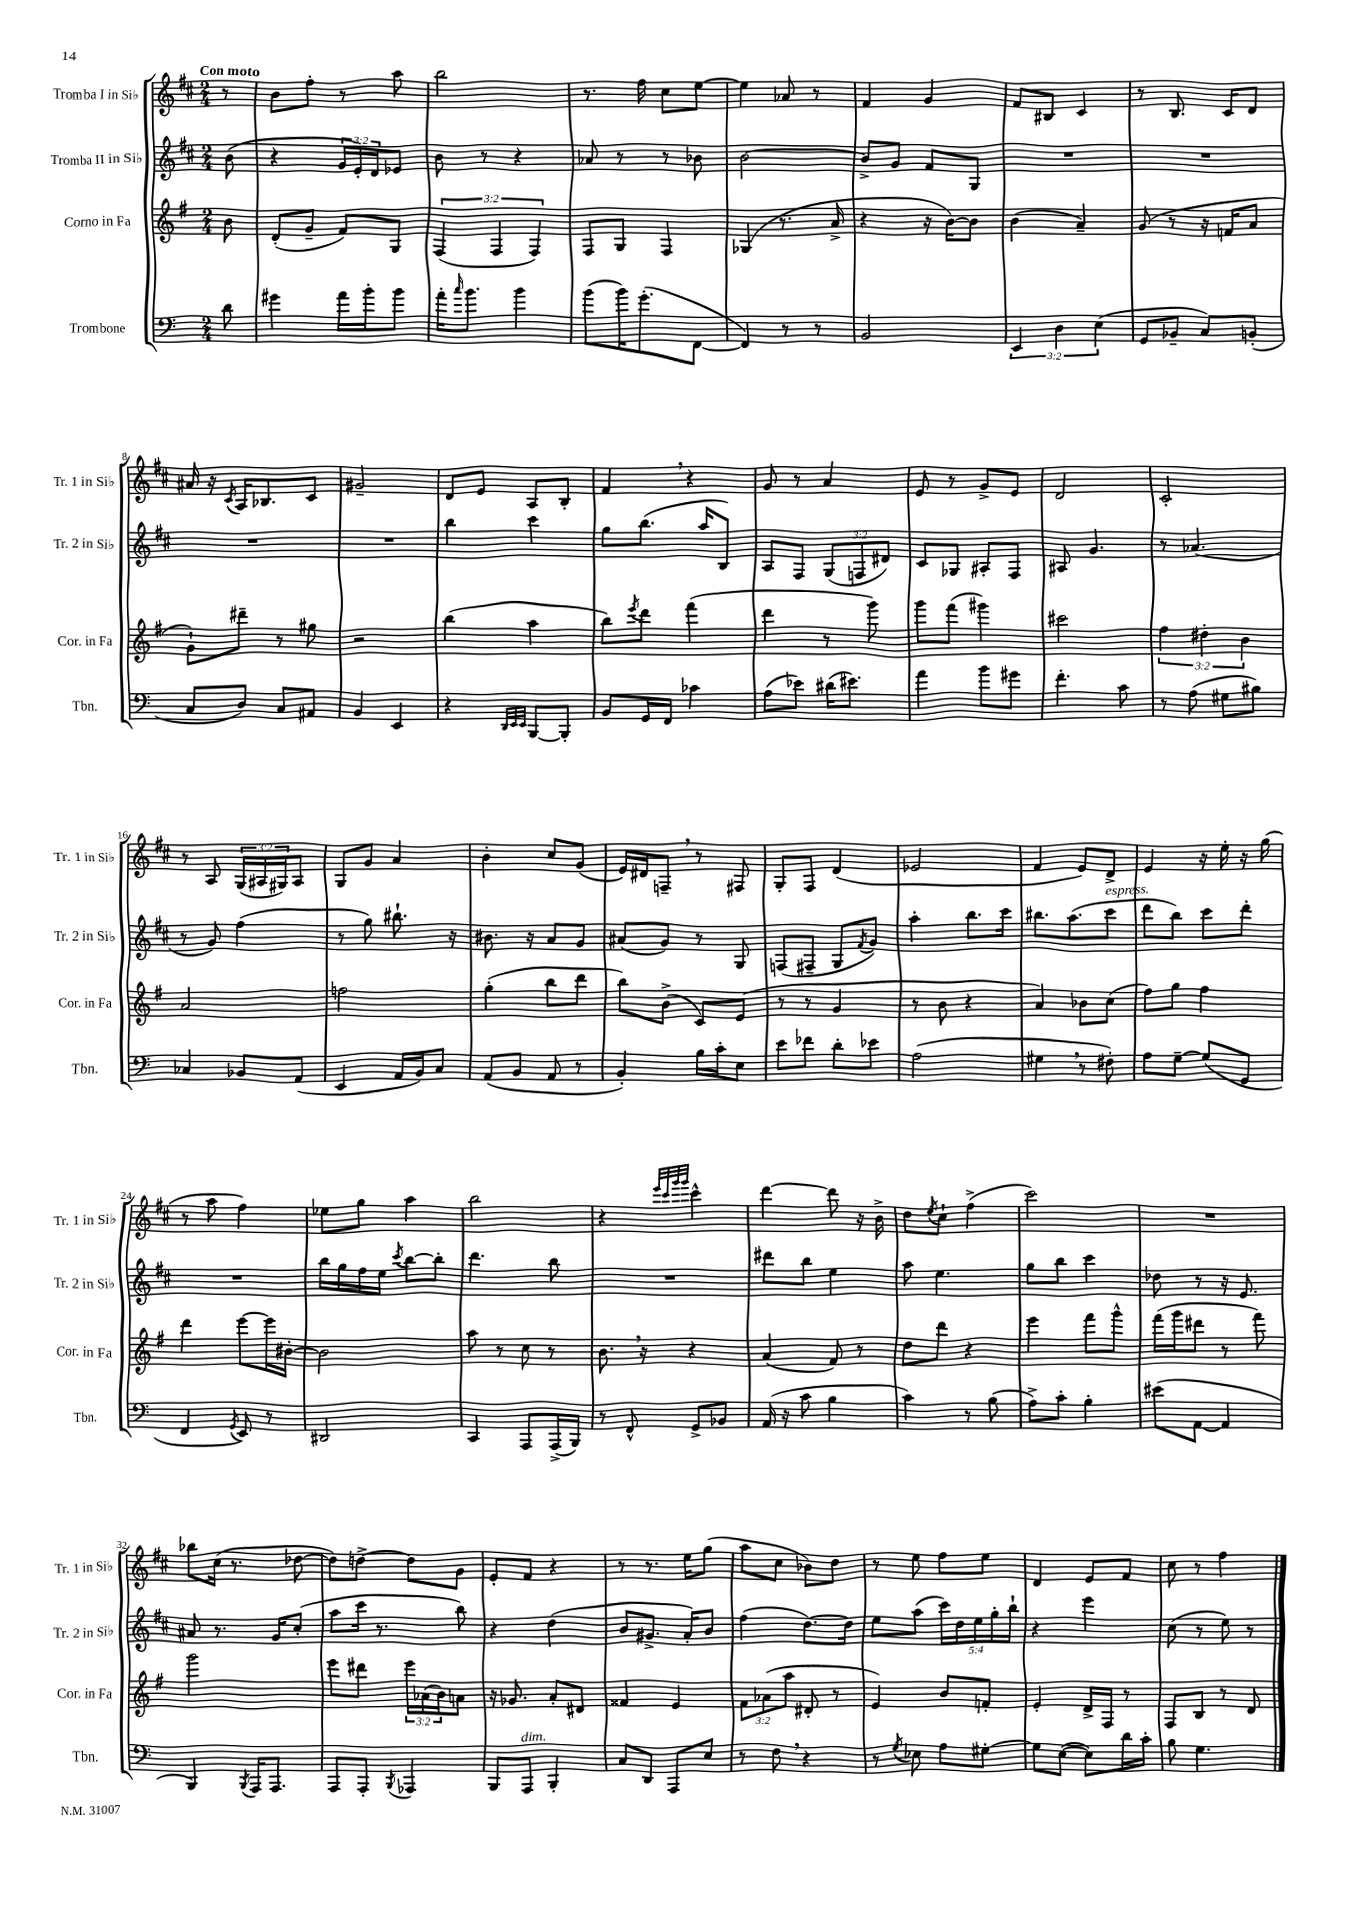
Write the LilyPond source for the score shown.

<<
\new StaffGroup <<
\new Staff = "s0" \with { instrumentName = "Tromba I in Sib" shortInstrumentName = "Tr. 1 in Sib" } {
    \clef treble \key d \major \numericTimeSignature \time 2/4 \override Staff.TupletNumber.text = #tuplet-number::calc-fraction-text \partial 8 \tempo "Con moto"
    r8 |
    b'8 fis''8-. r8 a''8 |
    b''2 |
    r8. fis''16 cis''8 e''8~ |
    e''4 aes'8 r8 |
    fis'4 g'4 |
    fis'8 bis8 cis'4 |
    r8 b8. cis'16 d'8 |
    ais'16 r16 \acciaccatura { cis'8 } a16 bes8. cis'8 |
    gis'2-- |
    d'8 e'8 a8 b8-. |
    fis'4 \breathe r4 |
    g'8 r8 a'4 |
    e'8 r8 g'8-> e'8 |
    d'2 |
    cis'2-. |
    r8 a8 \tuplet 3/2 { g16( ais16 gis16) } ais8 |
    g8 g'8 a'4 |
    b'4-. cis''8 g'8( |
    e'16) dis'16 f8-- \breathe r8 fis8 |
    g8-. fis8 d'4( |
    ees'2 |
    fis'4 e'8) d'8-> |
    e'4 r16 e''16-. r16 g''16( |
    r8 a''8 fis''4) |
    ees''8 g''8 a''4 |
    b''2 |
    r4 \grace { e'''32 cis'''32 g'''32 g'''32 } cis'''4-^ |
    d'''4~ d'''8 r16 b'16-> |
    d''8 \acciaccatura { e''8 } cis''8-! fis''4->( |
    cis'''2) |
    R2 |
    bes''8 cis''16( r8. des''8~ |
    des''8) d''8~-> d''8 g'8 |
    e'8-. fis'8 r4 |
    r8 r8. e''16 g''8( |
    a''8 cis''8 bes'8) d''8 |
    r8 e''8 fis''8 e''8 |
    d'4 e'8 fis'8 |
    cis''8 r8 fis''4 \bar "|." |
}
\new Staff = "s1" \with { instrumentName = "Tromba II in Sib" shortInstrumentName = "Tr. 2 in Sib" } {
    \clef treble \key d \major \numericTimeSignature \time 2/4 \override Staff.TupletNumber.text = #tuplet-number::calc-fraction-text \partial 8
    b'8( |
    r4 \tuplet 3/2 { g'16 e'16-.) d'16 } ees'8 |
    b'8 r8 r4 |
    aes'8 r8 r8 bes'8 |
    b'2~ |
    b'8-> g'8 fis'8 g8 |
    R2 |
    R2 |
    R2 |
    R2 |
    b''4 cis'''4 |
    g''8 b''8.( a''16 b8) |
    a8 fis8 \tuplet 3/2 { g8( f8 dis'8) } |
    cis'8 ges8 ais8-. fis8 |
    ais8 g'4. |
    r8 aes'4.( |
    r8 g'8) fis''4( |
    r8 g''8) bis''8.-! r16 |
    bis'8. r16 a'8 g'8 |
    ais'8( g'8) r8 g8 |
    f8( fis8-- g8 \acciaccatura { fis'8 } g'8) |
    a''4-. b''8. cis'''16 |
    bis''8. a''8.( cis'''8^\markup { \italic "espress." } |
    d'''8 b''8) cis'''8 d'''8-. |
    R2 |
    b''16 g''16 fis''16 e''16 \acciaccatura { cis'''8 } b''8~ b''8-. |
    d'''4. b''8 |
    R2 |
    dis'''8 b''8 e''4 |
    a''8 e''4. |
    g''8 b''8 cis'''4 |
    des''8 r8 r16 e'8. |
    ais'8 r8. g'16 cis''8-.( |
    a''8 cis'''16 r8. b''8) |
    r4 d''4( |
    b'8 gis'8.-> a'16-.) b'8 |
    fis''4( d''8.~) d''16 |
    e''8 a''8( \tuplet 5/4 { cis'''16) d''16 e''16 g''16-. b''16-! } |
    r4 e'''4 |
    cis''8( r8 e''8) r8 \bar "|." |
}
\new Staff = "s2" \with { instrumentName = "Corno in Fa" shortInstrumentName = "Cor. in Fa" } {
    \clef treble \key g \major \numericTimeSignature \time 2/4 \override Staff.TupletNumber.text = #tuplet-number::calc-fraction-text \partial 8
    b'8 |
    d'8-.( g'8-- fis'8) g8 |
    \tuplet 3/2 { fis4( fis4 fis4) } |
    fis8 g8 fis4 |
    ges4( r8. a'16-> |
    r4 r16 b'16~) b'8 |
    b'4( a'4--) |
    g'8( r8 r16 f'16 a'8 |
    g'8-!) dis'''8-- r8 gis''8 |
    r2 |
    b''4( a''4 |
    b''8) \acciaccatura { e'''8 } d'''8 fis'''4( |
    d'''4 r8 g'''8) |
    g'''8 fis'''8( gis'''4) |
    cis'''2 |
    \tuplet 3/2 { fis''4 dis''4-. b'4 } |
    a'2 |
    f''2 |
    g''4-.( b''8 d'''8 |
    b''8) b'8->( c'8) e'8( |
    r8 r8 g'4 |
    r8 b'8 r4 |
    a'4) bes'8 c''8( |
    fis''8) g''8 fis''4 |
    d'''4 e'''8~ e'''16 bis'16~-. |
    bis'2 |
    a''8 r8 c''8 r8 |
    b'8. \breathe r16 r4 |
    a'4( fis'8) r8 |
    d''8 d'''8 r4 |
    e'''4 fis'''8 g'''8-^ |
    fis'''16( g'''16 dis'''8 r8 fis'''8) |
    g'''2 |
    e'''8 dis'''8 \tuplet 3/2 { e'''16 aes'16( b'16) } a'8 |
    r16 ges'8. a'8-. dis'8 |
    fisis'4 e'4 |
    \tuplet 3/2 { fis'8 aes'8( a''8 } dis'8-. r8 |
    e'4) b'8 f'8-. |
    e'4-. d'16-> fis16 r8 |
    fis8 b8 r8 d'8 \bar "|." |
}
\new Staff = "s3" \with { instrumentName = "Trombone" shortInstrumentName = "Tbn." } {
    \clef bass \key c \major \numericTimeSignature \time 2/4 \override Staff.TupletNumber.text = #tuplet-number::calc-fraction-text \partial 8
    d'8 |
    gis'4 a'16 b'16-. b'8 |
    a'16-. \grace { c''16 } b'8. b'4 |
    b'8( b'16) g'8.-.( f,8~ |
    f,4) r8 r8 |
    b,2 |
    \tuplet 3/2 { e,4 d4 e4( } |
    g,8 bes,8-- c8) b,8-.( |
    c8 d8) c8 ais,8 |
    b,4 e,4 |
    r4 \grace { d,32 e,32 e,32 } b,,8~ b,,8-. |
    b,8 g,16 f,16 ces'4 |
    a8( ees'8) dis'16( eis'8.) |
    a'4 b'8 gis'8 |
    f'4.-. c'8 |
    r8 a8( gis8 bis8) |
    ces4 bes,8 a,8( |
    e,4 a,16 b,16) c8 |
    a,8( b,8 a,8 r8 |
    b,4-.) b16 c'16-. e8 |
    e'8 fes'8 d'8-. ees'8 |
    a2( |
    gis4 \breathe r8 fis8-.) |
    a8 g8~-- g8( g,8 |
    f,4 \acciaccatura { g,8 } e,8) r8 |
    dis,2 |
    c,4 a,,8 a,,16->( b,,16) |
    r8 f,8-^ g,8-> bes,8 |
    a,16( r16 c'8 b4 |
    c'4) r8 b8( |
    a8->) c'8-. b4-. |
    eis'8( a,8~ a,4 |
    b,,4) \acciaccatura { b,,8 } a,,16 a,,8. |
    a,,8 a,,8-. \acciaccatura { b,,8 } aes,,4 |
    b,,8 a,,8^\markup { \italic "dim." } b,,4-. |
    c8 d,8 a,,8 e8 |
    r8 f8 \breathe r4 |
    r8 \acciaccatura { g8 } ees8 a8 gis8~-. |
    gis8 e8~( e8) d'16 c'16-. |
    b8 g4. \bar "|." |
}
>>
>>
